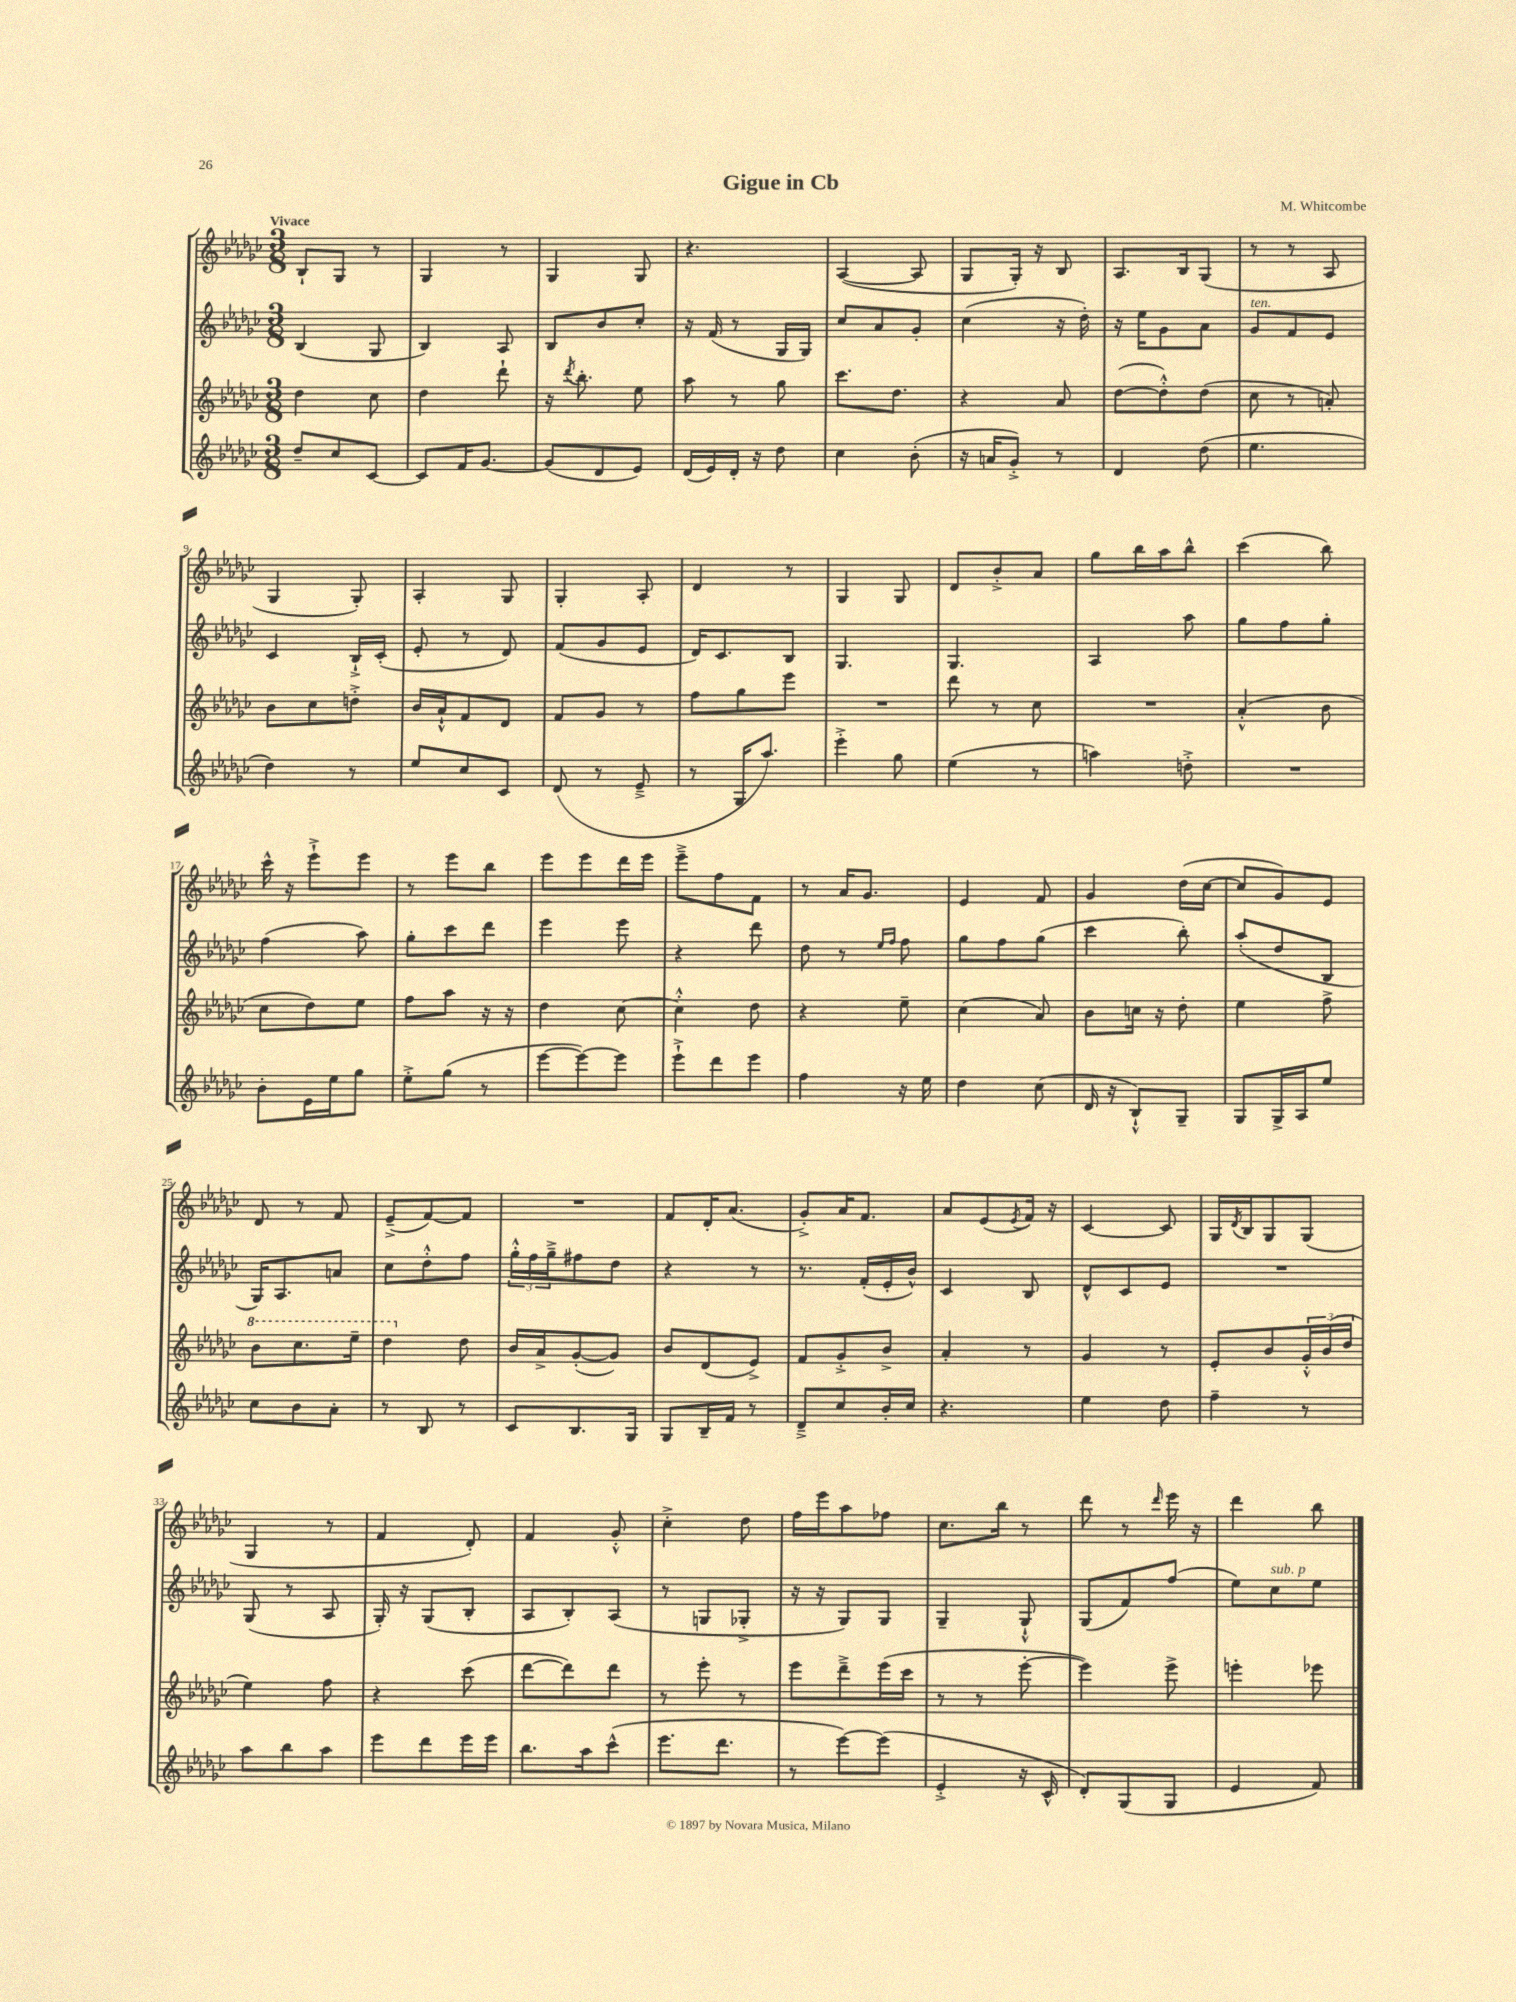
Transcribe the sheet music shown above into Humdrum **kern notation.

**kern	**kern	**kern	**kern
*staff4	*staff3	*staff2	*staff1
*clefG2	*clefG2	*clefG2	*clefG2
*k[b-e-a-d-g-c-]	*k[b-e-a-d-g-c-]	*k[b-e-a-d-g-c-]	*k[b-e-a-d-g-c-]
*M3/8	*M3/8	*M3/8	*M3/8
8dd-~	4dd-	(4B-	8B-`
8cc-	.	.	8G-
[8c-	8cc-	8G-	8r
=	=	=	=
8c-]	4dd-	4B-)	4G-
16f	.	.	.
[8.g-	.	.	.
.	8ddd-`	8A-	8r
=	=	=	=
(8g-]	16r	8B-	4G-
.	8qddd-	.	.
.	8.bb-'	.	.
8d-	.	8b-	.
8e-)	8ee-	8cc-'	8G-
=	=	=	=
(16d-	8aa-	16r	4.r
16e-)	.	(16f	.
16d-'	8r	8r	.
16r	.	.	.
8dd-	8gg-	16G-	.
.	.	16G-)	.
=	=	=	=
4cc-	8.ccc-	8cc-	([4A-
.	.	8a-	.
.	8.dd-	.	.
(8b-'	.	8g-'	8A-]
=	=	=	=
16r	4r	(4cc-	8G-
16a	.	.	.
8g-'^)	.	.	16G-')
.	.	.	16r
8r	8a-	16r	8B-
.	.	16dd-')	.
=	=	=	=
4d-	([8dd-	16r	8.A-
.	.	16ee-	.
.	8dd-'^^])	8g-	.
.	.	.	16B-
(8dd-	(8dd-	8a-	(8G-
=	=	=	=
4.ee-	8cc-	8g-	8r
.	8r	8f	8r
.	8a')	8e-	8A-
=	=	=	=
4dd-)	8b-	4c-	4G-
.	8cc-	.	.
8r	8dd'^	16B-`^	8G-')
.	.	(16c-'	.
=	=	=	=
8ee-	16b-	8e-'	4A-'
.	16a-`^^	.	.
8cc-	8f	8r	.
8c-	8d-	8d-)	8G-
=	=	=	=
(8d-	8f	(8f	4G-'
8r	8g-	8g-	.
8e-~^	8r	8e-	8A-'
=	=	=	=
8r	8ff	16d-)	4d-
.	.	8.c-	.
16G-	8gg-	.	.
8.aa-)	.	.	.
.	8eee-	8B-	8r
=	=	=	=
4eee-'^	4.r	4.G-	4G-
8gg-	.	.	8G-
=	=	=	=
(4ee-	8ddd-	4.G-	8d-
.	8r	.	8b-'^
8r	8cc-	.	8a-
=	=	=	=
4aa)	4.r	4A-	8gg-
.	.	.	16bb-
.	.	.	16aa-
8dd'^	.	8aa-	8bb-^^
=	=	=	=
4.r	(4a-'^^	8gg-	(4ccc-
.	.	8ff	.
.	8b-	8gg-'	8bb-)
=	=	=	=
8b-'	8cc-	(4ff	16ccc-^^
.	.	.	16r
16e-	8dd-)	.	8eee-`^
16ee-	.	.	.
8gg-	8ee-	8aa-)	8eee-
=	=	=	=
8ee-'^	8ff	8gg-'	8r
(8gg-	8aa-	8ccc-	8eee-
8r	16r	8ddd-	8bb-
.	16r	.	.
=	=	=	=
[8eee-	4dd-	4eee-	8eee-
8eee-_)	.	.	8eee-
8eee-]	[8cc-	8eee-	16ddd-
.	.	.	16eee-
=	=	=	=
8eee-`^	4cc-'^^]	4r	8eee-~^
8ddd-	.	.	8ff
8eee-	8dd-	8ddd-	8f
=	=	=	=
4ff	4r	8dd-	8r
.	.	8r	16a-
.	.	.	8.g-
.	.	16qqee-	.
.	.	16qqff	.
16r	8ee-~	8ff	.
16ee-	.	.	.
=	=	=	=
4dd-	(4cc-	8gg-	4e-
.	.	8ff	.
(8cc-	8a-)	(8gg-	8f
=	=	=	=
16d-	8b-	4ccc-	4g-
16r	.	.	.
8B-`^^)	16cc	.	.
.	16r	.	.
8G-~	8dd-'	8bb-')	(16dd-
.	.	.	[16cc-
=	=	=	=
8G-	4ee-	(8aa-'	8cc-]
16G-^	.	8dd-	8g-)
16A-	.	.	.
8ee-	8ff^	8B-	8e-
=	=	=	=
8cc-	8bb-	16G-)	8d-
.	.	8.A-	.
8b-	8.ccc-	.	8r
8a-'	.	8a	8f
.	16eee-~	.	.
=	=	=	=
8r	4ddd-	8cc-	(8e-~^
8B-	.	8dd-'^^	[8f)
8r	8dd-	8ff	8f]
=	=	=	=
8c-	16b-	24gg-'^^	4.r
.	.	24ff	.
.	16a-^	.	.
.	.	24gg-~^	.
8.B-	([8g-'	8ff#	.
.	8g-])	8dd-	.
16G-	.	.	.
=	=	=	=
8G-	8b-	4r	8f
16B-~	(8d-	.	16d-'
16f	.	.	(8.a-
8r	8e-^)	8r	.
=	=	=	=
8d-~^	8f	8.r	8g-'^)
8cc-	8g-'^	.	16a-
.	.	(16f'	8.f
16b-'	8b-^	16e-'	.
16cc-	.	16b-^^)	.
=	=	=	=
4.r	4a-'	4c-	8a-
.	.	.	(8e-
.	.	.	8qe-
.	8r	8B-	16f)
.	.	.	16r
=	=	=	=
4ee-	4g-	8d-^^	[4c-
.	.	8c-	.
8dd-	8r	8e-	8c-]
=	=	=	=
4ff~	8e-'	4.r	16G-
.	.	.	8qd-
.	.	.	16B-
.	8b-	.	8G-
8r	24g-'^^	.	(8G-
.	(24b-	.	.
.	24dd-	.	.
=	=	=	=
8aa-	4ee-)	(8G-	4G-
8bb-	.	8r	.
8aa-	8ff	8A-	8r
=	=	=	=
8eee-	4r	16G-')	4f
.	.	16r	.
8ddd-	.	(8G-	.
16eee-	(8ccc-	8B-'	8d-')
16eee-	.	.	.
=	=	=	=
8.bb-	[8ddd-	8A-	4f
.	8ddd-])	8B-')	.
16aa-	.	.	.
(8ccc-^^	8ddd-	(8A-	8g-'^^
=	=	=	=
8.eee-	8r	8r	4cc-'^
.	8eee-'	8G	.
8.ddd-	.	.	.
.	8r	8G-'^	8dd-
=	=	=	=
8r	8eee-	16r	16ff
.	.	16r	16eee-
[8eee-)	8ddd-~^	8G-)	8aa-
(8eee-]	(16eee-	8G-	8ff-
.	16ccc-	.	.
=	=	=	=
4e-'^	8r	4G-~	8.cc-
.	8r	.	.
.	.	.	16bb-
16r	[8eee-'	8G-`^^	8r
16c-^^	.	.	.
=	=	=	=
8d-')	4eee-])	(8G-	8ddd-
(8G-	.	8f)	8r
.	.	.	16qqddd-
8G-	8eee-^	(8ff	16eee-
.	.	.	16r
=	=	=	=
4e-	4eee'	8ee-)	4ddd-
.	.	8cc-	.
8f)	8eee-	8ee-	8bb-
==	==	==	==
*-	*-	*-	*-
